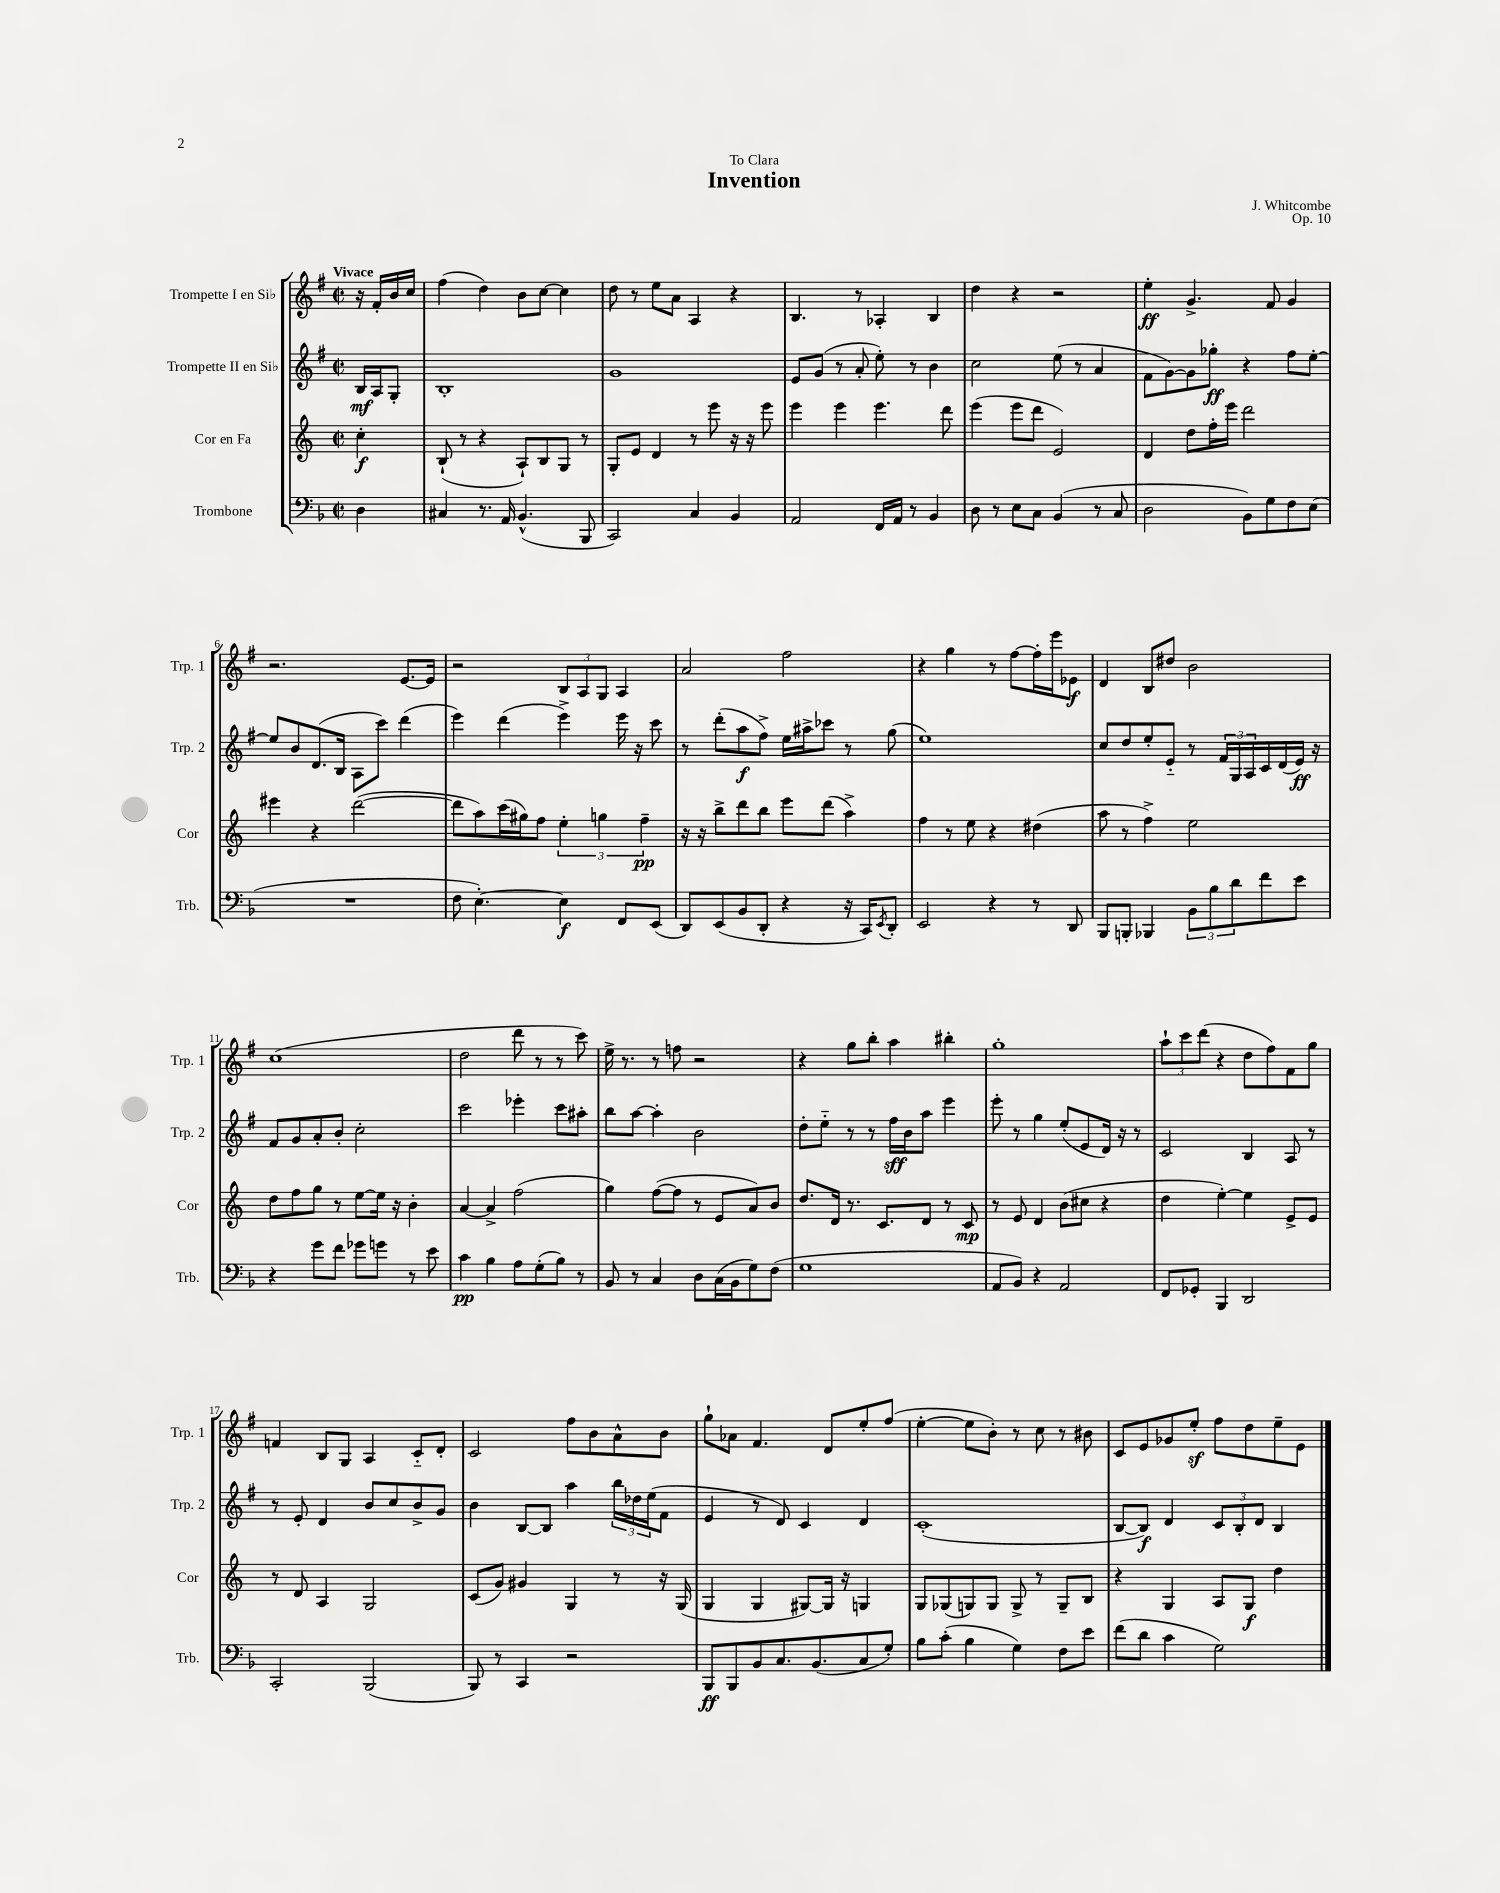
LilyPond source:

\header { title = "Invention" composer = "J. Whitcombe" dedication = "To Clara" opus = "Op. 10" }
<<
\new StaffGroup <<
\new Staff = "s0" \with { instrumentName = "Trompette I en Sib" shortInstrumentName = "Trp. 1" } {
    \clef treble \key g \major \defaultTimeSignature \time 2/2 \partial 4 \tempo "Vivace"
    r16 fis'16-. b'16 c''16 |
    fis''4( d''4) b'8 c''8~ c''4 |
    d''8 r8 e''8 a'8 a4 r4 |
    b4. r8 aes4-. b4 |
    d''4 r4 r2 |
    e''4-.\ff g'4.-> fis'8 g'4 |
    r2. e'8.~ e'16 |
    r2 \tuplet 3/2 { b8 a8 g8 } a4 |
    a'2 fis''2 |
    r4 g''4 r8 fis''8~ fis''16-. e'''16 ees'8\f |
    d'4 b8 dis''8 b'2 |
    c''1( |
    d''2 d'''8 r8 r8 c'''8) |
    e''16-> r8. r8 f''8 r2 |
    r4 g''8 b''8-. a''4 bis''4-. |
    g''1-. |
    \tuplet 3/2 { a''8-! c'''8 d'''8( } r4 d''8 fis''8) fis'8 g''8 |
    f'4 b8 g8 a4 c'8-_ d'8-. |
    c'2 fis''8 b'8 a'8-^ b'8 |
    g''8-! aes'8 fis'4. d'8 e''8-. fis''8( |
    e''4~-. e''8 b'8-.) r8 c''8 r8 bis'8 |
    c'8 e'8 ges'8 e''8-.\sf fis''8 d''8 e''8-- e'8 \bar "|." |
}
\new Staff = "s1" \with { instrumentName = "Trompette II en Sib" shortInstrumentName = "Trp. 2" } {
    \clef treble \key g \major \defaultTimeSignature \time 2/2 \partial 4
    b16\mf a16 g8-. |
    b1-. |
    g'1 |
    e'8 g'8( r8 a'8-. e''8-.) r8 b'4 |
    c''2 e''8( r8 a'4 |
    fis'8 g'8~) g'8 ges''8-.\ff r4 fis''8 e''8~-. |
    e''8 b'8 d'8.( b16 a8 c'''8) d'''4( |
    e'''4) d'''4( e'''4->) e'''16 r16 c'''8 |
    r8 d'''8-.( a''8\f fis''8->) e''16 ais''16-> ces'''8 r8 g''8( |
    e''1) |
    c''8 d''8 e''8-. e'8-_ r8 \tuplet 3/2 { fis'16 g16 a16 } c'16 d'16( e'16\ff) r16 |
    fis'8 g'8 a'8-. b'8-. c''2-. |
    c'''2 ees'''4-. c'''8 ais''8-. |
    b''8 a''8~ a''4-. b'2 |
    d''8-. e''8-_ r8 r8 fis''16\sff b'16 a''8 e'''4 |
    e'''8-. r8 g''4 e''8-.( e'8 d'16) r16 r8 |
    c'2 b4 a8 r8 |
    r8 e'8-. d'4 b'8 c''8 b'8-> g'8 |
    b'4 b8~ b8 a''4 \tuplet 3/2 { b''16 des''16 e''16( } fis'8 |
    e'4 r8 d'8) c'4 d'4 |
    c'1-.( |
    b8~ b8\f) d'4 \tuplet 3/2 { c'8 b8-. d'8 } b4 \bar "|." |
}
\new Staff = "s2" \with { instrumentName = "Cor en Fa" shortInstrumentName = "Cor" } {
    \clef treble \key c \major \defaultTimeSignature \time 2/2 \partial 4
    c''4-.\f |
    b8-!( r8 r4 a8-!) b8 g8 r8 |
    g8-. e'8 d'4 r8 e'''8 r16 r16 e'''8 |
    e'''4 e'''4 e'''4. d'''8 |
    e'''4( e'''8 d'''8 e'2) |
    d'4 d''8 f''16-. e'''16 d'''2 |
    eis'''4 r4 d'''2~( |
    d'''8 a''8) c'''16( gis''16) f''8 \tuplet 3/2 { e''4-. g''4 f''4--\pp } |
    r16 r16 b''8-> d'''8 b''8 e'''8 d'''8( a''4->) |
    f''4 r8 e''8 r4 dis''4( |
    a''8 r8 f''4->) e''2 |
    d''8 f''8 g''8 r8 e''8~ e''16 r16 b'4-. |
    a'4~ a'4-> f''2( |
    g''4) f''8~( f''8 r8 e'8 a'8) b'8 |
    d''8. d'16 r8. c'8. d'8 r8 c'8\mp |
    r8 e'8 d'4 b'8( cis''8 r4 |
    d''4 e''4~-.) e''4 e'8-> e'8 |
    r8 d'8 a4 g2 |
    c'8( g'8) gis'4 g4 r8 r16 g16( |
    g4 g4 gis8~) gis16 r16 g4 |
    g8 ges8( g8) g8 g8-> r8 g8-- b8 |
    r4 g4 a8 g8\f d''4 \bar "|." |
}
\new Staff = "s3" \with { instrumentName = "Trombone" shortInstrumentName = "Trb." } {
    \clef bass \key f \major \defaultTimeSignature \time 2/2 \partial 4
    d4 |
    cis4 r8. a,16 bes,4.-^( bes,,8 |
    c,2) c4 bes,4 |
    a,2 f,16 a,16 r8 bes,4 |
    d8 r8 e8 c8 bes,4( r8 c8 |
    d2 bes,8) g8 f8 e8( |
    R1 |
    f8 e4.~-.) e4\f f,8 e,8( |
    d,8) e,8( bes,8 d,8-. r4 r16 c,16) \acciaccatura { e,8 } d,8-. |
    e,2 r4 r8 d,8 |
    bes,,8 b,,8-. bes,,4 \tuplet 3/2 { bes,8 bes8 d'8 } f'8 e'8 |
    r4 g'8 f'8 ges'8 g'8 r8 e'8 |
    c'4\pp bes4 a8 g8-.( bes8) r8 |
    bes,8 r8 c4 d8 c16( bes,16 g8) f8( |
    g1 |
    a,8 bes,8) r4 a,2 |
    f,8 ges,8-. bes,,4 d,2 |
    c,2-. bes,,2( |
    bes,,8) r8 c,4 r2 |
    bes,,8\ff bes,,8 bes,8 c8. bes,8.( c8 g8-.) |
    bes8 c'8-.( bes4 g4) f8 e'8 |
    f'8( d'8 c'4 g2) \bar "|." |
}
>>
>>
